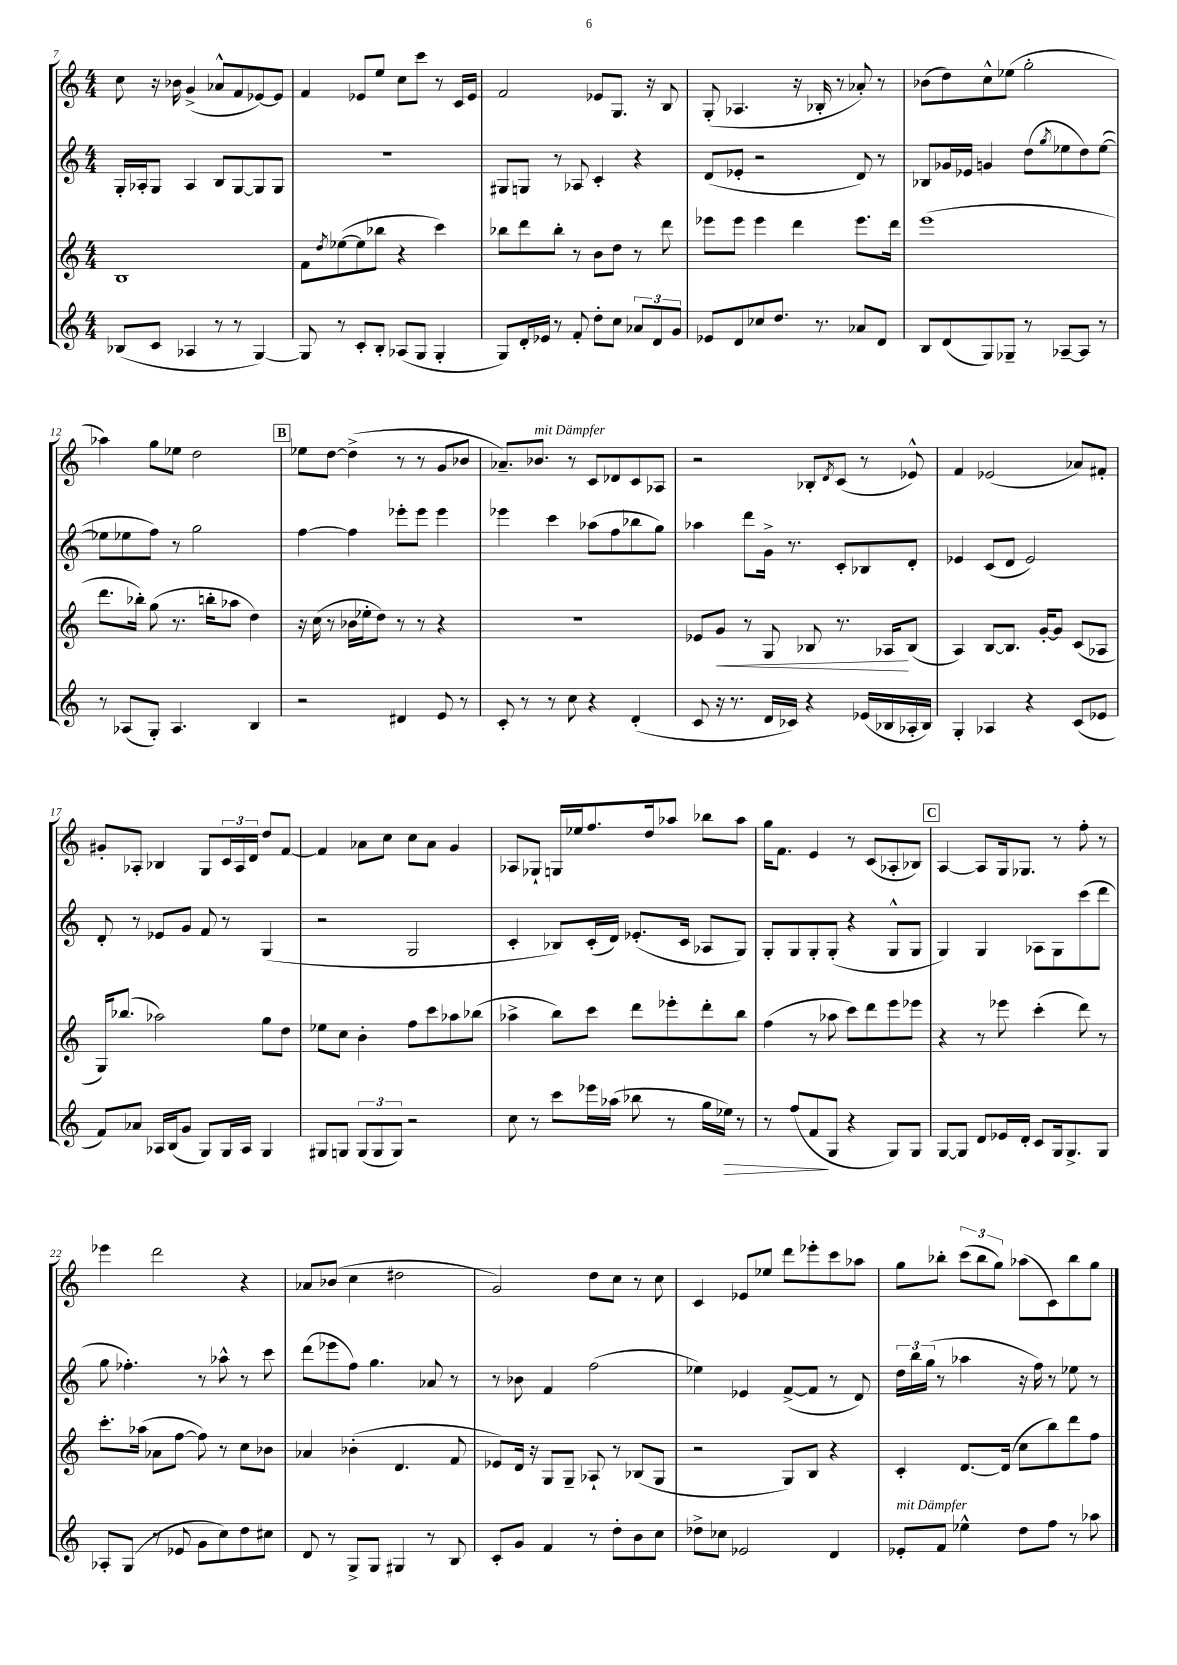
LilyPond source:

<<
\new StaffGroup <<
\new Staff = "s0" {
    \clef treble \key c \major \numericTimeSignature \time 4/4
    c''8 r16 bes'16 g'4->( aes'8-^ f'8 ees'8~) ees'8 |
    f'4 ees'8 e''8 c''8 c'''8 r8 c'16 ees'16 |
    f'2 ees'8 g8. r16 b8 |
    g8-.( aes4. r16 bes16-. r8 aes'8-.) r8 |
    bes'8( d''8) c''8-^ ees''8( g''2-. |
    aes''4) g''8 ees''8 d''2 |
    \mark \markup { \box "B" } ees''8 d''8~ d''4->( r8 r8 g'8 bes'8 |
    aes'8.--) bes'8.^\markup { \italic "mit Dämpfer" } r8 c'8 des'8 c'8 aes8 |
    r2 bes8-. \acciaccatura { d'8 } c'8( r8 ees'8-^) |
    f'4 ees'2( aes'8) fis'8-. |
    gis'8-. aes8-. bes4 g8 \tuplet 3/2 { c'16 aes16 d'16 } d''8 f'8~ |
    f'4 aes'8 c''8 c''8 aes'8 g'4 |
    aes8 ges8-! g16 ees''16 f''8. d''16 aes''8 bes''8 aes''8 |
    g''16 f'8. e'4 r8 c'8( aes8-. bes8) |
    \mark \markup { \box "C" } a4~ a8 g16 ges8. r8 f''8-. r8 |
    ees'''4 d'''2 r4 |
    aes'8 bes'8( c''4 dis''2 |
    g'2) d''8 c''8 r8 c''8 |
    c'4 ees'8 ees''8 d'''8 ees'''8-. c'''8 aes''8 |
    g''8 bes''8-. \tuplet 3/2 { c'''8( bes''8 g''8) } aes''8( c'8) bes''8 g''8 \bar "|." |
}
\new Staff = "s1" {
    \clef treble \key c \major \numericTimeSignature \time 4/4
    g16-. aes16-. g8 aes4 b8 g8~ g8 g8 |
    R1 |
    gis8 g8 r8 aes8 c'4-. r4 |
    d'8( ees'8-. r2 d'8) r8 |
    bes8 ges'16 ees'16 g'4 d''8( \acciaccatura { g''8 } ees''8 d''8) ees''8~( |
    ees''8 ees''8 f''8) r8 g''2 |
    \mark \markup { \box "B" } f''4~ f''4 ees'''8-. ees'''8 ees'''4 |
    ees'''4 c'''4 aes''8( f''8 bes''8 g''8) |
    aes''4 d'''8 g'16-> r8. c'8-. bes8 d'8-. |
    ees'4 c'8( d'8 ees'2) |
    d'8-. r8 ees'8 g'8 f'8 r8 g4( |
    r2 g2 |
    c'4-. bes8) c'16-.( d'16) ees'8.-.( c'16 aes8 g8) |
    g8-. g8 g8-. g8-.( r4 g8-^ g8 |
    \mark \markup { \box "C" } g4) g4 aes8 g8 c'''8( d'''8 |
    g''8 fes''4.-.) r8 aes''8-^ r8 c'''8 |
    d'''8( ees'''8 f''8) g''4. aes'8 r8 |
    r8 bes'8 f'4 f''2( |
    ees''4) ees'4 f'8~->( f'8 r8 d'8) |
    \tuplet 3/2 { d''16 b''16 g''16( } r8 aes''4 r16 f''16) r8 ees''8 r8 \bar "|." |
}
\new Staff = "s2" {
    \clef treble \key c \major \numericTimeSignature \time 4/4
    b1 |
    f'8 \acciaccatura { d''8 } ees''8~( ees''8 bes''8 r4 c'''4) |
    bes''8 d'''8 bes''8-. r8 b'8 d''8 r8 d'''8 |
    ees'''8 ees'''8 ees'''4 d'''4 ees'''8. d'''16 |
    e'''1( |
    d'''8. bes''16-.) g''8( r8. b''16-. aes''8 d''4) |
    \mark \markup { \box "B" } r16 c''16( r8 bes'16 ees''16-. d''8) r8 r8 r4 |
    R1 |
    ees'8 g'8\< r8 g8 bes8 r8. aes16\! bes8( |
    a4) b8~ b8. g'16~-. g'8 c'8( aes8 |
    g16) bes''8.( aes''2) g''8 d''8 |
    ees''8 c''8 b'4-. f''8 c'''8 aes''8 bes''8( |
    aes''4-> b''8) c'''8 d'''8 ees'''8-. d'''8-. b''8 |
    f''4( r8 aes''8 c'''8) d'''8 e'''8 ees'''8 |
    \mark \markup { \box "C" } r4 r8 ees'''8 c'''4-.( d'''8) r8 |
    c'''8.-. aes''16( aes'8 f''8~ f''8) r8 c''8 bes'8 |
    aes'4 bes'4-.( d'4. f'8 |
    ees'8) d'16 r16 g8 g8-- aes8-! r8 bes8( g8 |
    r2 g8) b8 r4 |
    c'4-. d'8.~ d'16( c''8 b''8) d'''8 f''8 \bar "|." |
}
\new Staff = "s3" {
    \clef treble \key c \major \numericTimeSignature \time 4/4
    bes8( c'8 aes4 r8 r8 g4~) |
    g8 r8 c'8-. b8-. aes8( g8 g4-. |
    g8) d'16-. ees'16 r8 f'8-. d''8-. c''8 \tuplet 3/2 { aes'8 d'8 g'8 } |
    ees'8 d'8 ces''8 d''8. r8. aes'8 d'8 |
    b8 d'8( g8) ges8-- r8 aes8~-- aes8 r8 |
    r8 aes8( g8-.) aes4. b4 |
    \mark \markup { \box "B" } r2 dis'4 e'8 r8 |
    c'8-. r8 r8 c''8 r4 d'4-.( |
    c'8 r16 r8. d'16 ces'16) r4 ees'16( bes16 aes16-. bes16) |
    g4-. aes4 r4 c'8( ees'8 |
    f'8) aes'8 aes16 b16( g'8 g8) g16 aes16 g4 |
    gis8 g8 \tuplet 3/2 { g8( g8 g8) } r2 |
    c''8 r8 c'''8 ees'''16 aes''16( bes''8 r8 g''16 ees''16\>) r8 |
    r8 f''8( f'8\! g8 r4 g8) g8 |
    \mark \markup { \box "C" } g8~ g8 d'8 ees'16 d'16-. c'8 g16 g8.-> g8 |
    aes8-. g8( r8 ees'8 g'8 c''8) d''8 cis''8 |
    d'8 r8 g8-> g8 gis4 r8 b8 |
    c'8-. g'8 f'4 r8 d''8-. b'8 c''8 |
    des''8-> ces''8 ees'2 d'4 |
    ees'8-.^\markup { \italic "mit Dämpfer" } f'8 ees''4-^ d''8 f''8 r8 aes''8 \bar "|." |
}
>>
>>
\layout { \context { \Score currentBarNumber = #7 } }
